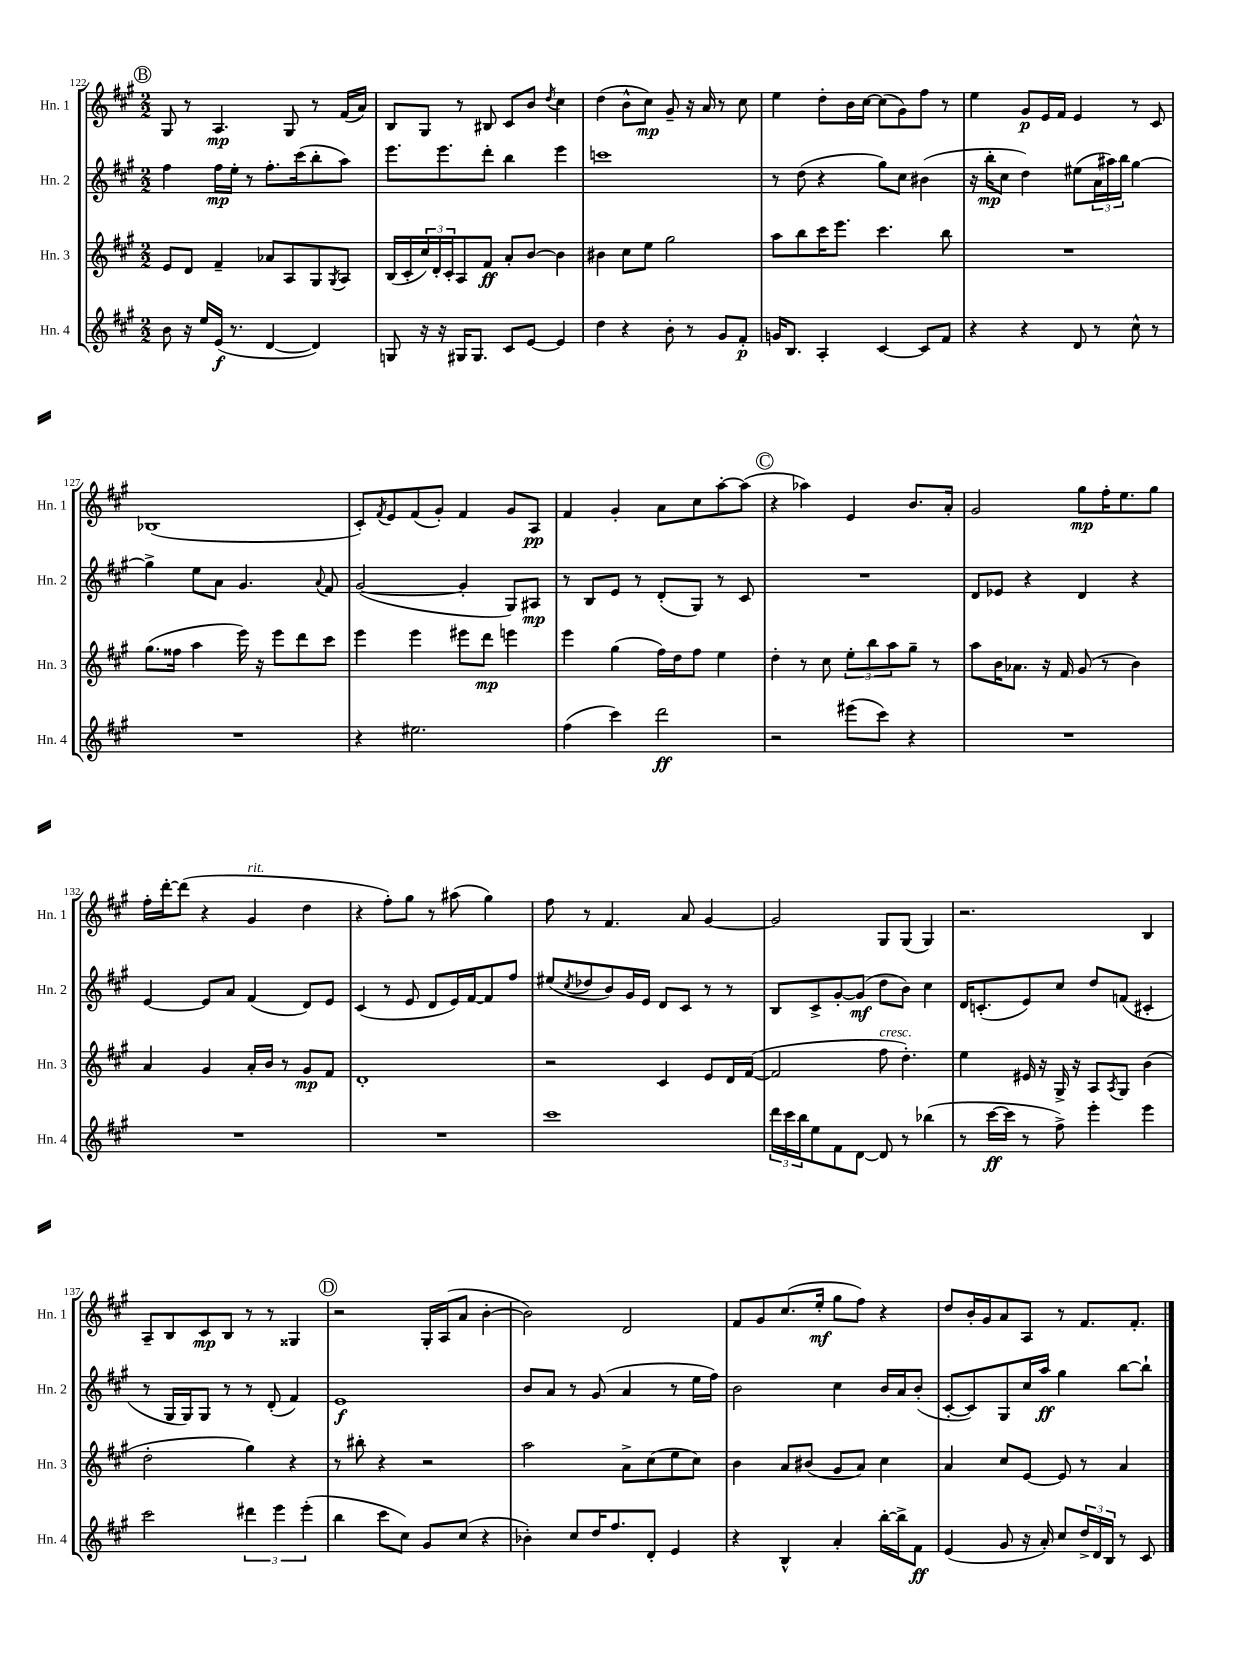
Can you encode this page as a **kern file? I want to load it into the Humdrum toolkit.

**kern	**dynam	**kern	**dynam	**kern	**dynam	**kern	**dynam
*part4	*part4	*part3	*part3	*part2	*part2	*part1	*part1
*staff4	*staff4	*staff3	*staff3	*staff2	*staff2	*staff1	*staff1
*I"Hn. 4	*	*I"Hn. 3	*	*I"Hn. 2	*	*I"Hn. 1	*
*I'Hn. 4	*	*I'Hn. 3	*	*I'Hn. 2	*	*I'Hn. 1	*
*clefG2	*	*clefG2	*	*clefG2	*	*clefG2	*
*k[f#c#g#]	*	*k[f#c#g#]	*	*k[f#c#g#]	*	*k[f#c#g#]	*
*M2/2	*	*M2/2	*	*M2/2	*	*M2/2	*
!!LO:REH:place=s1:t=B
=122	=122	=122	=122	=122	=122	=122	=122
8b\	.	8e/L	.	4ff#\	.	8G#/	.
16r	.	8d/J	.	.	.	8r	.
16ee/LL	.	.	.	.	.	.	.
(16e/JJ	f	4f#~/	.	16ff#\LL	mp	4.A/	mp
8.r	.	.	.	16ee'\JJ	.	.	.
.	.	.	.	8r	.	.	.
[4d/	.	8a-X/L	.	8.ff#'\L	.	.	.
.	.	8A/	.	.	.	8G#/	.
.	.	.	.	(16ccc#\k	.	.	.
4d/])	.	8G#/	.	8bb'\	.	8r	.
.	.	8qG#/	.	.	.	.	.
.	.	8A/J	.	8aa\J)	.	(16f#/LL	.
.	.	.	.	.	.	16a/JJ)	.
=123	=123	=123	=123	=123	=123	=123	=123
8Gn/	.	(16B/LL	.	8.eee\L	.	8B/L	.
.	.	16c#'/	.	.	.	.	.
16r	.	24cc#/)	.	.	.	8G#/J	.
.	.	24d'/	.	.	.	.	.
16r	.	.	.	8.eee\	.	.	.
.	.	24c#'/J	.	.	.	.	.
16G#X/KL	.	8A/	.	.	.	8r	.
8.G#/J	.	.	.	.	.	.	.
.	.	8f#/J	ff	8ddd'\J	.	8B#X/	.
8c#/L	.	8a'/L	.	4bb\	.	8c#/L	.
[8e/J	.	[8b/J	.	.	.	8b/J	.
.	.	.	.	.	.	8qdd/	.
4e/]	.	4b\]	.	4eee\	.	4cc#\	.
=124	=124	=124	=124	=124	=124	=124	=124
4dd\	.	4b#X\	.	1cccn	.	(4dd\	.
4r	.	8cc#\L	.	.	.	8b^^\L	.
.	.	8ee\J	.	.	.	8cc#\J)	mp
8b'\	.	2gg#\	.	.	.	8g#~/	.
8r	.	.	.	.	.	16r	.
.	.	.	.	.	.	16a/	.
8g#/L	.	.	.	.	.	8r	.
8f#'/J	p	.	.	.	.	8cc#\	.
=125	=125	=125	=125	=125	=125	=125	=125
16gn/KL	.	8aa\L	.	8r	.	4ee\	.
8.B/J	.	.	.	.	.	.	.
.	.	8bb\	.	(8dd\	.	.	.
4A'/	.	16ccc#\K	.	4r	.	8dd'\L	.
.	.	8.eee\J	.	.	.	.	.
.	.	.	.	.	.	16b\L	.
.	.	.	.	.	.	[16cc#\JJ	.
[4c#/	.	4.ccc#\	.	8gg#\L)	.	(8cc#\L]	.
.	.	.	.	8cc#\J	.	8g#\)	.
8c#/L]	.	.	.	(4b#X\	.	8ff#\J	.
8f#/J	.	8bb\	.	.	.	8r	.
=126	=126	=126	=126	=126	=126	=126	=126
4r	.	1r	.	16r	.	4ee\	.
.	.	.	.	16bb'\KL	mp	.	.
.	.	.	.	8cc#\J	.	.	.
4r	.	.	.	4dd\)	.	8g#/L	p
.	.	.	.	.	.	16e/L	.
.	.	.	.	.	.	16f#/JJ	.
8d/	.	.	.	(8ee#X\L	.	4e/	.
8r	.	.	.	24a\L	.	.	.
.	.	.	.	24aa#X\)	.	.	.
.	.	.	.	24bb\JJ	.	.	.
8cc#^^\	.	.	.	[4gg#\	.	8r	.
8r	.	.	.	.	.	8c#/	.
!!LO:LB:g=z
=127	=127	=127	=127	=127	=127	=127	=127
1r	.	(8.gg#\L	.	4gg#^\]	.	(1B-X	.
.	.	16ff##X\Jk	.	.	.	.	.
.	.	4aa\	.	8ee\L	.	.	.
.	.	.	.	8a\J	.	.	.
.	.	16eee\)	.	4.g#/	.	.	.
.	.	16r	.	.	.	.	.
.	.	8eee\L	.	.	.	.	.
.	.	8ddd\	.	.	.	.	.
.	.	.	.	8qqa/	.	.	.
.	.	8ccc#\J	.	8f#/	.	.	.
=128	=128	=128	=128	=128	=128	=128	=128
4r	.	4eee\	.	([2g#/	.	8c#'/L)	.
.	.	.	.	.	.	8qf#/	.
.	.	.	.	.	.	8e/	.
2.ee#X\	.	4eee\	.	.	.	(8f#/	.
.	.	.	.	.	.	8g#'/J)	.
.	.	8eee#X\L	.	4g#'/]	.	4f#/	.
.	.	8ddd\J	mp	.	.	.	.
.	.	4eeen\	.	8G#/L)	.	8g#/L	.
.	.	.	.	8A#X/J	mp	8A/J	pp
=129	=129	=129	=129	=129	=129	=129	=129
(4ff#\	.	4eee\	.	8r	.	4f#/	.
.	.	.	.	8B/L	.	.	.
4ccc#\)	.	(4gg#\	.	8e/J	.	4g#'/	.
.	.	.	.	8r	.	.	.
2ddd\	ff	16ff#\LL)	.	(8d'/L	.	8a\L	.
.	.	16dd\J	.	.	.	.	.
.	.	8ff#\J	.	8G#/J)	.	8cc#\	.
.	.	4ee\	.	8r	.	[8aa'\	.
.	.	.	.	8c#/	.	(8aa\J]	.
!!LO:REH:place=s1:t=C
=130	=130	=130	=130	=130	=130	=130	=130
2r	.	4dd'\	.	1r	.	4r	.
.	.	8r	.	.	.	4aa-X\)	.
.	.	8cc#\	.	.	.	.	.
(8eee#X\L	.	12ee'\L	.	.	.	4e/	.
.	.	12bb\	.	.	.	.	.
8ccc#\J)	.	.	.	.	.	.	.
.	.	12aa\	.	.	.	.	.
4r	.	8gg#~\J	.	.	.	8.b/L	.
.	.	8r	.	.	.	.	.
.	.	.	.	.	.	16a'/Jk	.
=131	=131	=131	=131	=131	=131	=131	=131
1r	.	8aa\L	.	8d/L	.	2g#/	.
.	.	16b\K	.	8e-X/J	.	.	.
.	.	8.a-X\J	.	.	.	.	.
.	.	.	.	4r	.	.	.
.	.	16r	.	.	.	.	.
.	.	16f#/	.	.	.	.	.
.	.	(8g#/	.	4d/	.	8gg#\L	mp
.	.	8r	.	.	.	16ff#'\K	.
.	.	.	.	.	.	8.ee\	.
.	.	4b\)	.	4r	.	.	.
.	.	.	.	.	.	8gg#\J	.
!!LO:LB:g=z
=132	=132	=132	=132	=132	=132	=132	=132
1r	.	4a/	.	[4e/	.	16ff#'\LL	.
.	.	.	.	.	.	[16ddd'\J	.
.	.	.	.	.	.	(8ddd\J]	.
.	.	4g#/	.	8e/L]	.	4r	.
.	.	.	.	8a/J	.	.	.
!	!	!	!	!	!	!LO:TX:a:i:t=rit.	!
.	.	16a'/LL	.	(4f#/	.	4g#/	.
.	.	16b/JJ	.	.	.	.	.
.	.	8r	.	.	.	.	.
.	.	8g#/L	mp	8d/L)	.	4dd\	.
.	.	8f#/J	.	8e/J	.	.	.
=133	=133	=133	=133	=133	=133	=133	=133
1r	.	1d'	.	(4c#/	.	4r	.
.	.	.	.	8r	.	8ff#'\L)	.
.	.	.	.	8e/	.	8gg#\J	.
.	.	.	.	8d/L	.	8r	.
.	.	.	.	16e/L)	.	(8aa#X\	.
.	.	.	.	[16f#/J	.	.	.
.	.	.	.	8f#/]	.	4gg#\)	.
.	.	.	.	8ff#/J	.	.	.
=134	=134	=134	=134	=134	=134	=134	=134
1ccc#	.	2r	.	(8ee#X/L	.	8ff#\	.
.	.	.	.	8qcc#/	.	.	.
.	.	.	.	8dd-X/	.	8r	.
.	.	.	.	8b/)	.	4.f#/	.
.	.	.	.	16g#/L	.	.	.
.	.	.	.	16e/JJ	.	.	.
.	.	4c#/	.	8d/L	.	.	.
.	.	.	.	8c#/J	.	8a/	.
.	.	8e/L	.	8r	.	[4g#/	.
.	.	16d/L	.	8r	.	.	.
.	.	([16f#/JJ	.	.	.	.	.
=135	=135	=135	=135	=135	=135	=135	=135
24ddd\LL	.	2f#/]	.	8B/L	.	2g#/]	.
24ccc#\	.	.	.	.	.	.	.
24bb\J	.	.	.	.	.	.	.
8ee\	.	.	.	8c#^/	.	.	.
8f#\	.	.	.	[8g#'/	.	.	.
[8d\J	.	.	.	(8g#/J]	mf	.	.
!	!	!LO:TX:a:i:t=cresc.	!	!	!	!	!
8d/]	.	8ff#\	.	8dd\L	.	8G#/L	.
8r	.	4.dd'\)	.	8b\J)	.	(8G#/J	.
(4bb-X\	.	.	.	4cc#\	.	4G#/)	.
=136	=136	=136	=136	=136	=136	=136	=136
8r	.	4ee\	.	16d/KL	.	2.r	.
.	.	.	.	(8.cn'/	.	.	.
[16ccc#\LL	ff	.	.	.	.	.	.
16ccc#\JJ]	.	.	.	.	.	.	.
8r	.	16e#X/	.	8e/)	.	.	.
.	.	16r	.	.	.	.	.
8ff#^\)	.	16G#^/	.	8cc#/J	.	.	.
.	.	16r	.	.	.	.	.
4eee'\	.	8A/L	.	8dd/L	.	.	.
.	.	8qA/	.	.	.	.	.
.	.	8G#/J	.	(8fn/J	.	.	.
4eee\	.	(4b\	.	4c#X'/	.	4B/	.
!!LO:LB:g=z
=137	=137	=137	=137	=137	=137	=137	=137
2ccc#\	.	2dd'\	.	8r	.	8A~/L	.
.	.	.	.	16G#/LL	.	8B/	.
.	.	.	.	16G#/J)	.	.	.
.	.	.	.	8G#/J	.	8c#/	mp
.	.	.	.	8r	.	8B/J	.
6ddd#X\	.	4gg#\)	.	8r	.	8r	.
.	.	.	.	(8d'/	.	8r	.
6eee\	.	.	.	.	.	.	.
.	.	4r	.	4f#/)	.	4G##X/	.
(6eee'\	.	.	.	.	.	.	.
!!LO:REH:place=s1:t=D
=138	=138	=138	=138	=138	=138	=138	=138
4bb\	.	8r	.	1e	f	2r	.
.	.	8bb#X'\	.	.	.	.	.
8ccc#\L	.	4r	.	.	.	.	.
8cc#\J)	.	.	.	.	.	.	.
8g#/L	.	2r	.	.	.	16G#'/LL	.
.	.	.	.	.	.	(16A/J	.
(8cc#/J	.	.	.	.	.	8a/J	.
4r	.	.	.	.	.	[4b'\	.
=139	=139	=139	=139	=139	=139	=139	=139
4b-X'\)	.	2aa\	.	8b/L	.	2b\])	.
.	.	.	.	8a/J	.	.	.
8cc#/L	.	.	.	8r	.	.	.
16dd/K	.	.	.	(8g#/	.	.	.
8.ff#/	.	.	.	.	.	.	.
.	.	8a^\L	.	4a/	.	2d/	.
8d'/J	.	(8cc#\	.	.	.	.	.
4e/	.	8ee\	.	8r	.	.	.
.	.	8cc#\J)	.	16ee\LL	.	.	.
.	.	.	.	16ff#\JJ)	.	.	.
=140	=140	=140	=140	=140	=140	=140	=140
4r	.	4b\	.	2b\	.	8f#/L	.
.	.	.	.	.	.	8g#/	.
4B^^/	.	8a/L	.	.	.	(8.cc#/	.
.	.	(8b#X/J	.	.	.	.	.
.	.	.	.	.	.	16ee'/Jk	mf
4a'/	.	8g#/L	.	4cc#\	.	8gg#\L	.
.	.	8a/J)	.	.	.	8ff#\J)	.
[16bb'\LL	.	4cc#\	.	16b/LL	.	4r	.
16bb^\J]	.	.	.	16a/J	.	.	.
8f#\J	ff	.	.	(8b'/J	.	.	.
=141	=141	=141	=141	=141	=141	=141	=141
(4e/	.	4a/	.	[8c#'/L	.	8dd/L	.
.	.	.	.	8c#/])	.	16b'/L	.
.	.	.	.	.	.	16g#/J	.
8g#/	.	8cc#/L	.	8G#/	.	8a/	.
16r	.	[8e/J	.	16cc#/L	.	8A/J	.
16a'/)	.	.	.	16aa/JJ	ff	.	.
8cc#/L	.	8e/]	.	4gg#\	.	8r	.
24dd^/L	.	8r	.	.	.	8.f#/L	.
24d/	.	.	.	.	.	.	.
24B/JJ	.	.	.	.	.	.	.
8r	.	4a/	.	[8bb\L	.	.	.
.	.	.	.	.	.	8.f#'/J	.
8c#/	.	.	.	8bb`\J]	.	.	.
==	==	==	==	==	==	==	==
*-	*-	*-	*-	*-	*-	*-	*-
